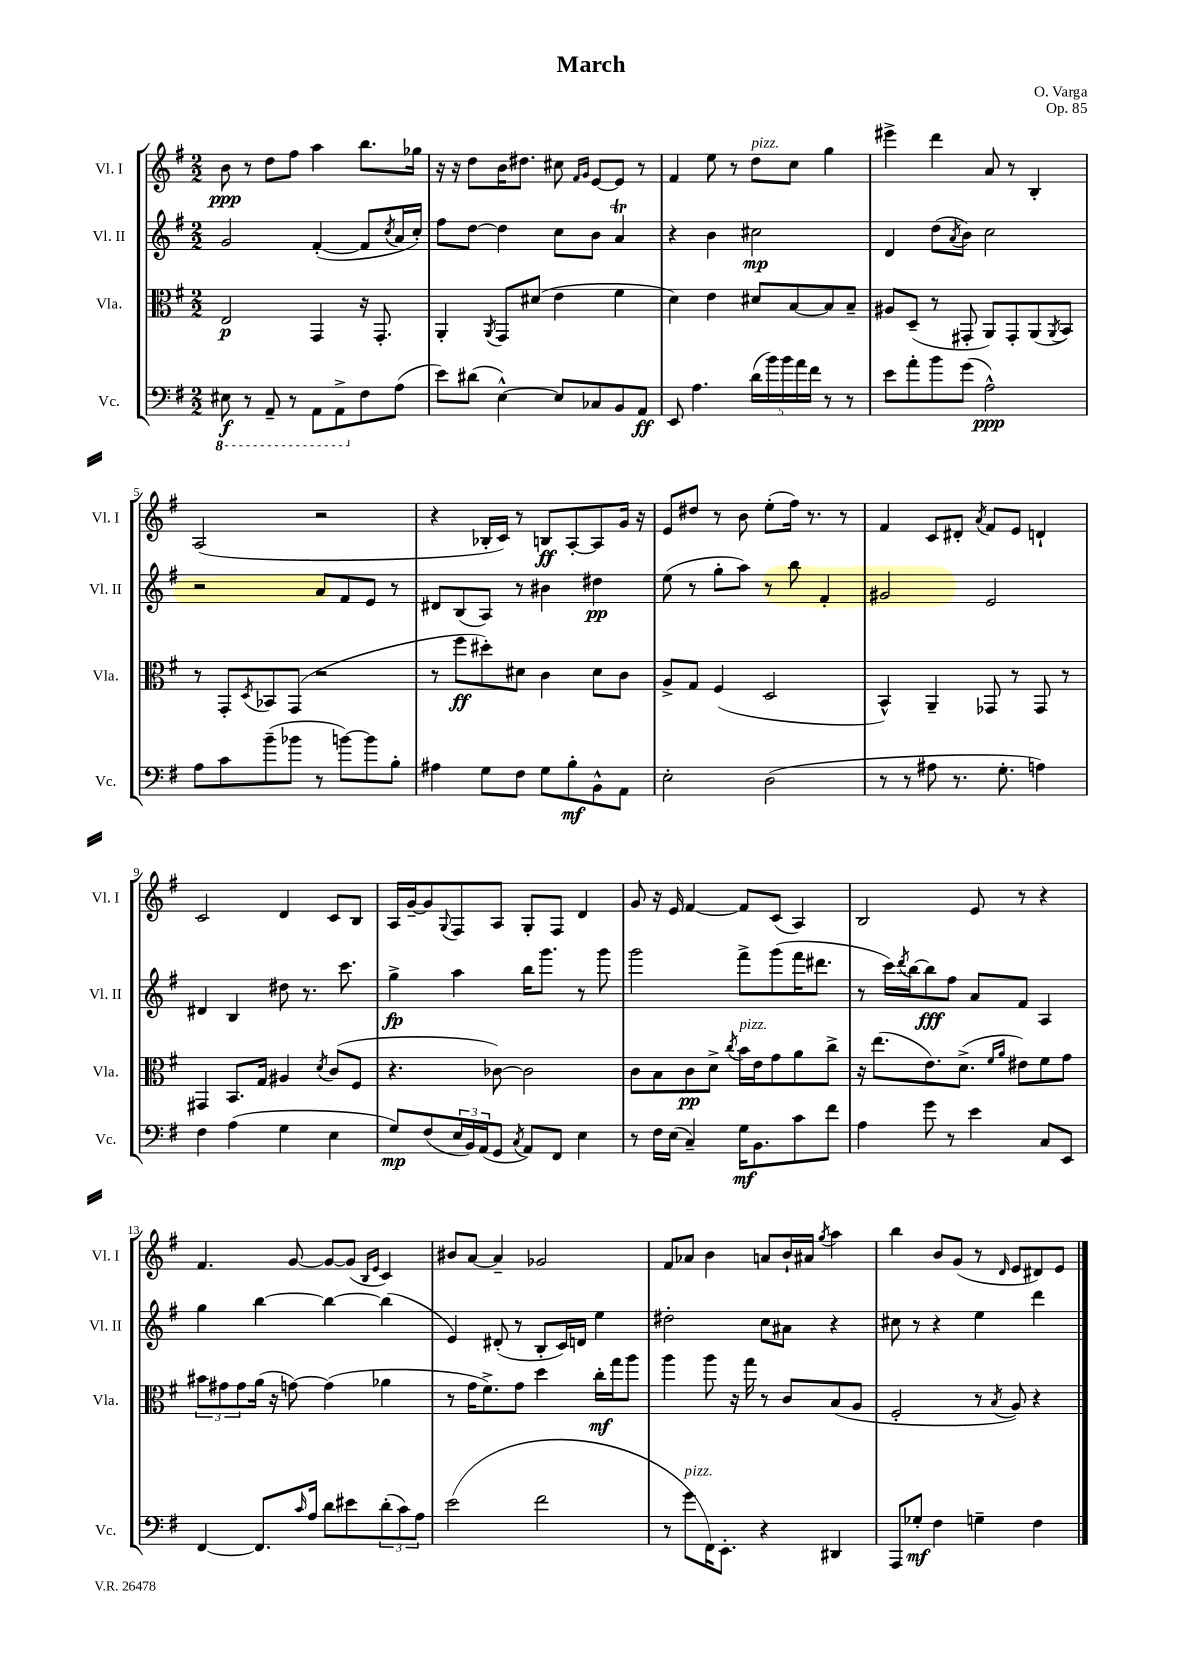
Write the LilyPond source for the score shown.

\header { title = "March" composer = "O. Varga" opus = "Op. 85" }
<<
\new StaffGroup <<
\new Staff = "s0" \with { instrumentName = "Vl. I" shortInstrumentName = "Vl. I" } {
    \clef treble \key g \major \numericTimeSignature \time 2/2
    b'8\ppp r8 d''8 fis''8 a''4 b''8. ges''16 |
    r16 r16 d''8 b'16 dis''8. cis''8 \grace { fis'16 g'16 } e'8~ e'8 r8 |
    fis'4 e''8 r8 d''8^\markup { \italic "pizz." } c''8 g''4 |
    eis'''4-> d'''4 a'8 r8 b4-. |
    a2( r2 |
    r4 bes16-. c'16) r8 b8\ff a8~-. a8 g'16 r16 |
    e'8 dis''8 r8 b'8 e''8-.( fis''16) r8. r8 |
    fis'4 c'8 dis'8-. \acciaccatura { a'8 } fis'8 e'8 d'4-! |
    c'2 d'4 c'8 b8 |
    a16 g'16~-- g'8 \appoggiatura { g8 } fis8 a8 g8-. fis8 d'4 |
    g'8 r16 e'16 fis'4~ fis'8 c'8( a4) |
    b2 e'8 r8 r4 |
    fis'4. g'8~ g'8~ g'8( \grace { b16 e'16 } c'4) |
    bis'8 a'8~ a'4-- ges'2 |
    fis'8 aes'8 b'4 a'8 b'16-! ais'16 \acciaccatura { g''8 } a''4 |
    b''4 b'8 g'8( r8 \grace { d'16 } e'8 dis'8) e'8 \bar "|." |
}
\new Staff = "s1" \with { instrumentName = "Vl. II" shortInstrumentName = "Vl. II" } {
    \clef treble \key g \major \numericTimeSignature \time 2/2
    g'2 fis'4~-.( fis'8 \acciaccatura { c''8 } a'16 c''16-.) |
    fis''8 d''8~ d''4 c''8 b'8 a'4\trill |
    r4 b'4 cis''2\mp |
    d'4 d''8( \acciaccatura { a'8 } b'8) c''2 |
    r2 a'8 fis'8 e'8 r8 |
    dis'8 b8( a8) r8 bis'4 dis''4\pp |
    e''8( r8 g''8-. a''8) r8 b''8 fis'4-. |
    gis'2 e'2 |
    dis'4 b4 dis''8 r8. c'''8. |
    g''4->\fp a''4 b''16 g'''8. r8 g'''8 |
    g'''2 fis'''8-> g'''8( fis'''16 dis'''8. |
    r8 c'''16) \acciaccatura { d'''8 } b''16~ b''8\fff fis''8 a'8 fis'8 a4 |
    g''4 b''4~ b''4~ b''4( |
    e'4) dis'8-.( r8 b8-. c'16) d'16 e''4 |
    dis''2-. c''8 ais'8 r4 |
    cis''8 r8 r4 e''4 d'''4 \bar "|." |
}
\new Staff = "s2" \with { instrumentName = "Vla." shortInstrumentName = "Vla." } {
    \clef alto \key g \major \numericTimeSignature \time 2/2
    e2\p g,4 r16 g,8.-. |
    a,4-. \acciaccatura { a,8 } g,8 dis'8( e'4 fis'4 |
    d'4) e'4 dis'8 b8~ b8 b8-- |
    ais8 d8--( r8 gis,8-. a,8) gis,8-. a,8( \acciaccatura { a,8 } b,8) |
    r8 g,8-. \acciaccatura { d8 } bes,8 g,8( r2 |
    r8 fis''8\ff dis''8-.) dis'8 c'4 dis'8 c'8 |
    a8-> g8 fis4( d2 |
    b,4-^) a,4-- ges,8 r8 ges,8 r8 |
    gis,4 b,8. g16 ais4 \acciaccatura { d'8 } c'8( fis8 |
    r4. ces'8~) ces'2 |
    c'8 b8 c'8\pp d'8-> \acciaccatura { c''8 } b'16^\markup { \italic "pizz." } e'16 g'8 a'8 c''8-> |
    r16 e''8.( e'8.) d'8.->( \grace { fis'16 a'16 } eis'8) fis'8 g'8 |
    \tuplet 3/2 { bis'8 gis'8 gis'8 } a'16( r16 g'8~) g'4( aes'4 |
    r8 g'16 fis'8.->) g'8 d''4 c''16-.\mf g''16 a''8 |
    a''4 a''8 r16 g''16 r8 c'8 b8( a8 |
    fis2-. r8 \acciaccatura { b8 } a8) r4 \bar "|." |
}
\new Staff = "s3" \with { instrumentName = "Vc." shortInstrumentName = "Vc." } {
    \clef bass \key g \major \numericTimeSignature \time 2/2
    \ottava #-1 eis,8\f r8 a,,8-- r8 a,,8 a,,8-> \ottava #0 fis8 a8( |
    e'8) dis'8( e4~-^) e8 ces8 b,8 a,8\ff |
    e,8 a4. \tuplet 5/4 { d'16( b'16) b'16 a'16 fis'16 } r8 r8 |
    e'8 a'8-. b'8 g'8( a2-^\ppp) |
    a8 c'8 b'8--( bes'8 r8 b'8~) b'8 b8-. |
    ais4 g8 fis8 g8 b8-.\mf b,8-^ a,8 |
    e2-. d2( |
    r8 r8 ais8 r8. g8.-. a4) |
    fis4 a4( g4 e4 |
    g8\mp) fis8( \tuplet 3/2 { e16 b,16) a,16( } g,8 \acciaccatura { c8 } a,8) fis,8 e4 |
    r8 fis16 e16( c4--) g16\mf b,8. c'8 fis'8 |
    a4 g'8 r8 e'4 c8 e,8 |
    fis,4~ fis,8. \grace { c'16 } a16 d'8 eis'8 \tuplet 3/2 { d'8-.( c'8) a8 } |
    e'2( fis'2 |
    r8 g'8^\markup { \italic "pizz." } fis,16) e,8.-. r4 dis,4 |
    a,,8 ges8-.\mf fis4 g4-- fis4 \bar "|." |
}
>>
>>
